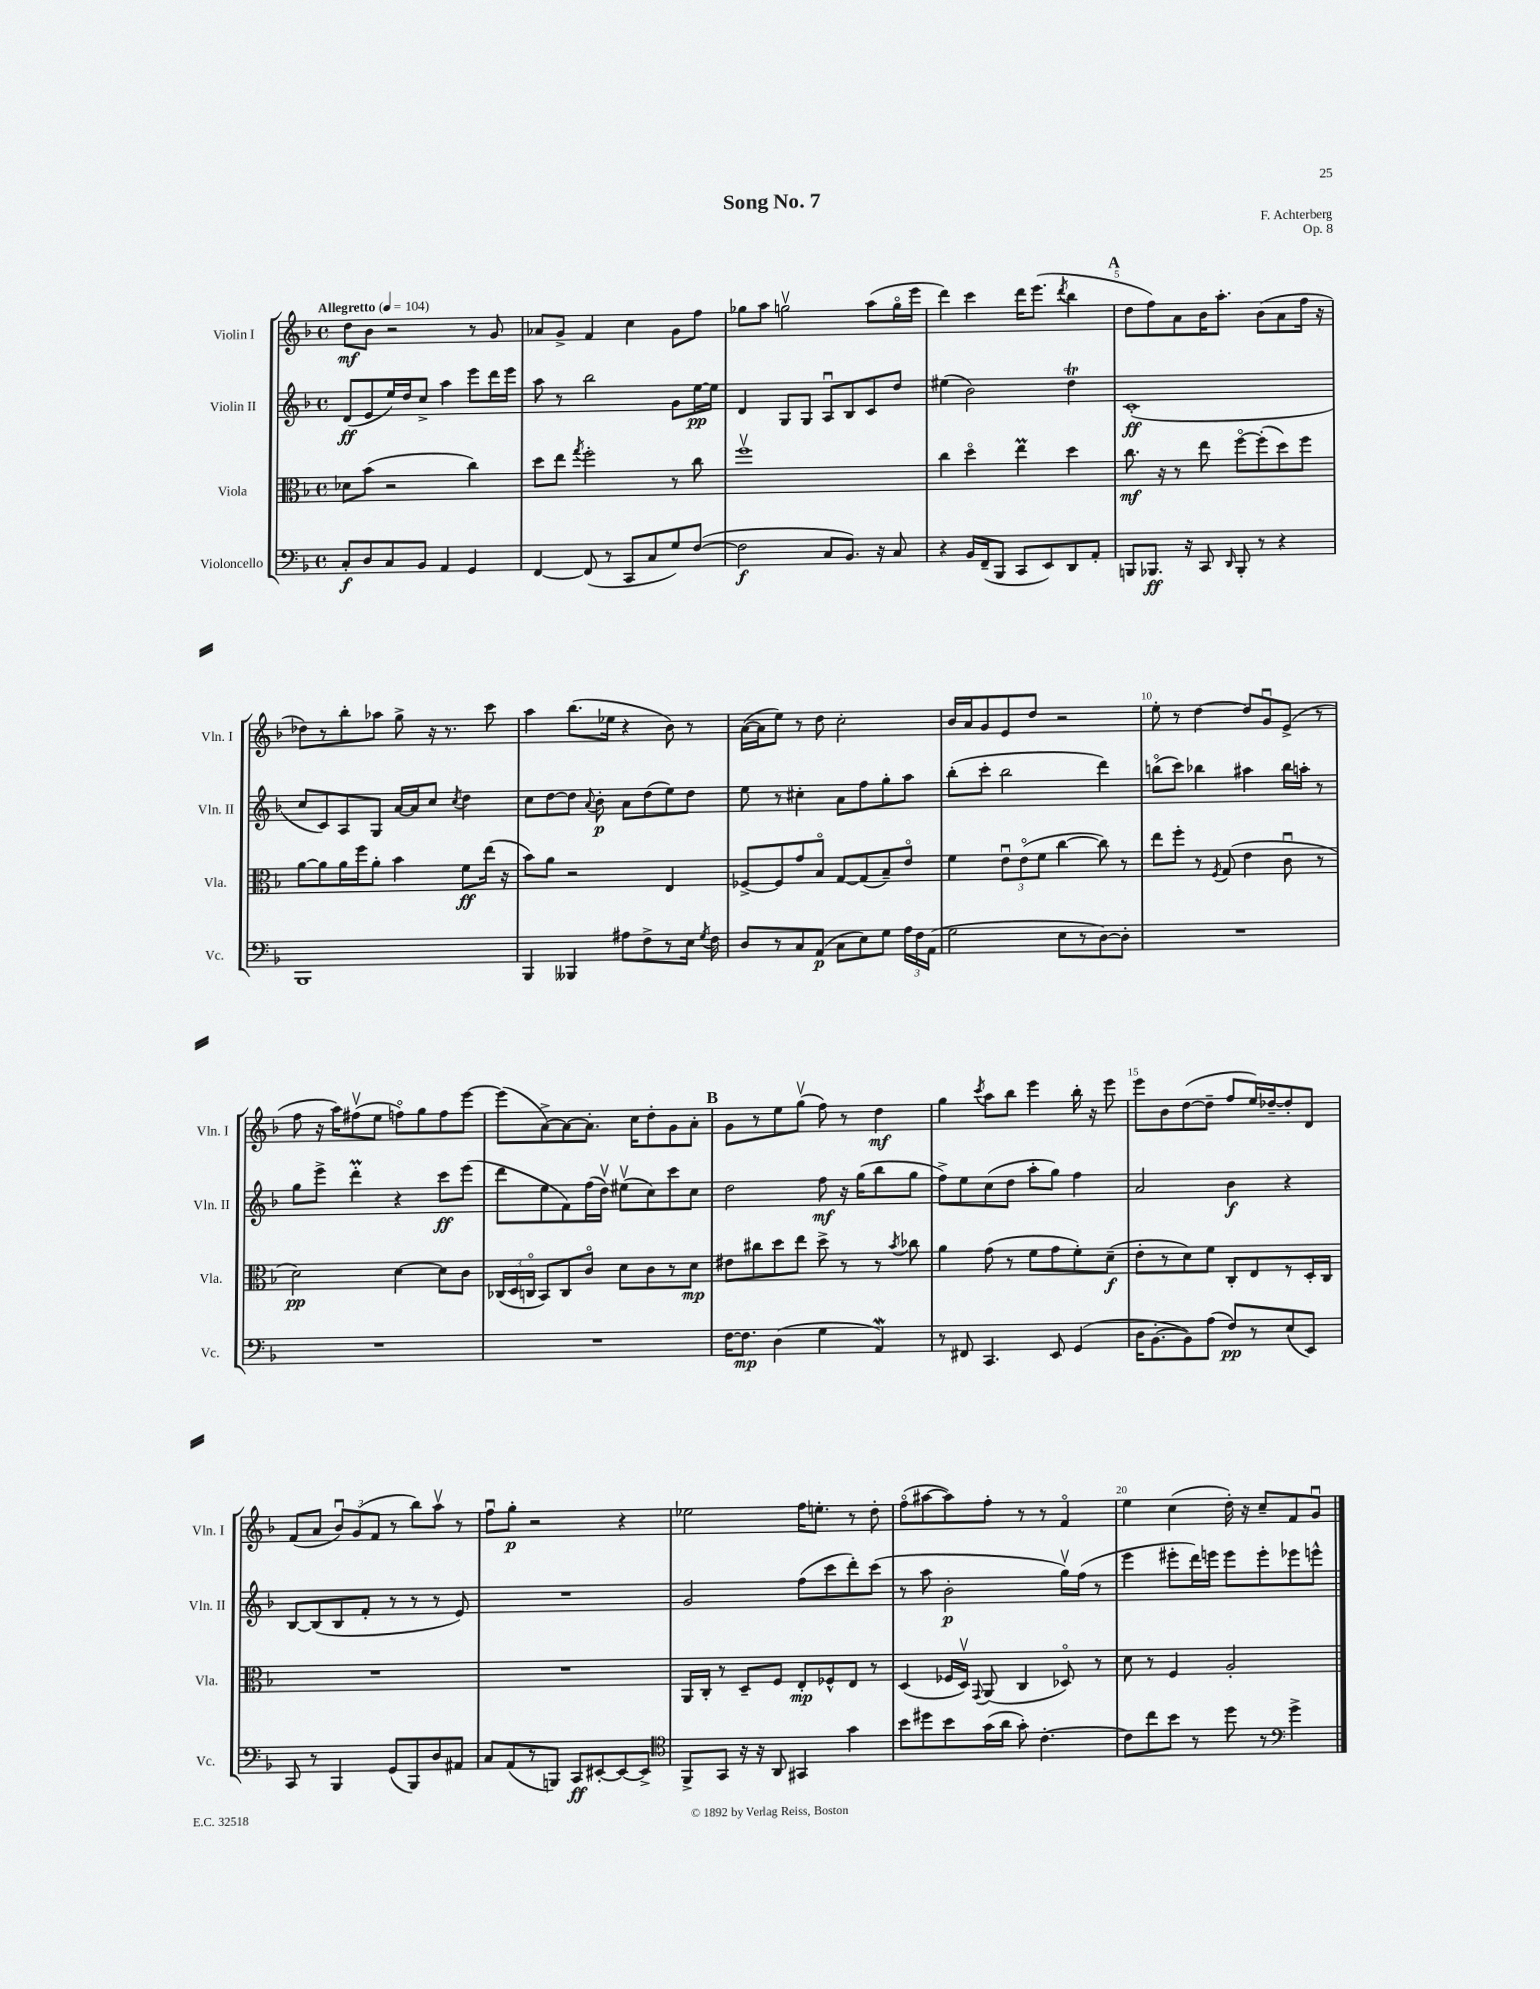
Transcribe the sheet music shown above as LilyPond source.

\header { title = "Song No. 7" composer = "F. Achterberg" opus = "Op. 8" }
<<
\new StaffGroup <<
\new Staff = "s0" \with { instrumentName = "Violin I" shortInstrumentName = "Vln. I" } {
    \clef treble \key f \major \defaultTimeSignature \time 4/4 \tempo "Allegretto" 4 = 104
    \autoBeamOff d''8[\mf bes'8] r2 r8 g'8 |
    aes'8[ g'8]-> f'4 c''4 g'8[ f''8] |
    ges''8[ a''8] g''2\upbow a''8[( g''16\flageolet e'''16] |
    d'''4) c'''4 d'''16[ e'''8.]( \acciaccatura { d'''8 } bes''4 |
    \mark \markup { \bold "A" } d''8[ f''8) a'8 bes'16 a''8.]-. bes'8[( a'8 f''16] r16 |
    des''8[) r8 bes''8-. aes''8] g''8-> r16 r8. c'''8 |
    a''4 bes''8.[( ees''16] r4 bes'8) r8 |
    a'16[~( a'16 e''8]) r8 d''8 c''2-. |
    bes'16[ a'16 g'8 e'8 d''8] r2 |
    e''8-. r8 d''4~ d''8[ g'8\downbow e'8]->( r8 |
    f''8 r16 a''16[) fis''8\upbow( e''8] f''8[\flageolet) g''8 f''8 e'''8]~ |
    e'''8[( a'8~->) a'8~ a'8.]-. c''16[ d''8-. g'8 a'8]-. |
    \mark \markup { \bold "B" } g'8[ r8 e''8 g''8]\upbow( f''8) r8 d''4\mf |
    g''4 \acciaccatura { c'''8 } a''8[ bes''8] e'''4 bes''16-. r16 e'''8 |
    e'''8[ bes'8 d''8~( d''8]-- f''8[ e''16) des''16~-- des''8-. d'8] |
    f'8[( a'8] \tuplet 3/2 { bes'8[\downbow) g'8( f'8] } r8 bes''8[) a''8]\upbow r8 |
    f''8[\downbow g''8]-.\p r2 r4 |
    ees''2 f''16[ e''8.]-. r8 d''8-. |
    f''8[\flageolet( ais''8~ ais''8) f''8]-. r8 r8 f'4\flageolet |
    e''4 c''4( d''16-.) r16 c''8[-- f'8 g'8]\downbow \bar "|." |
}
\new Staff = "s1" \with { instrumentName = "Violin II" shortInstrumentName = "Vln. II" } {
    \clef treble \key f \major \defaultTimeSignature \time 4/4
    \autoBeamOff d'8[\ff( e'8 e''16) d''16 c''8]-> a''4 e'''8[ d'''16 e'''16] |
    a''8 r8 bes''2 g'8[ e''16~\pp e''16] |
    d'4 g8[ g8] a8[\downbow bes8 c'8 d''8] |
    eis''4( bes'2) d''4\trill |
    \mark \markup { \bold "A" } c'1-.\ff( |
    c''8[ c'8) a8 g8] a'16[~ a'16 c''8] \acciaccatura { c''8 } d''4 |
    c''8[ d''8~ d''8] \appoggiatura { a'8 } bes'8-.\p a'8[ d''8( e''8) d''8] |
    e''8 r8 cis''4-. a'8[ f''8 g''8-. a''8] |
    bes''8[-.( c'''8]-. bes''2 d'''4) |
    b''8[\flageolet( c'''8]) bes''4 ais''4 bes''16[ a''16]-. r8 |
    g''8[ e'''8]-> d'''4-.\prall r4 c'''8[\ff e'''8]( |
    d'''8[ e''8 f'8) f''16( d''16]\upbow) eis''8[\upbow( c''8) c'''8 c''8] |
    \mark \markup { \bold "B" } d''2 f''8\mf r16 g''16[( bes''8 g''8] |
    f''8[->) e''8 c''8( d''8] a''8[-. g''8]) f''4 |
    a'2 bes'4\f r4 |
    bes8[~ bes8( bes8 f'8]-. r8 r8 r8 e'8) |
    R1 |
    g'2 f''8[( c'''8 d'''8-.) c'''8]( |
    r8 a''8 bes'2-.\p g''16[\upbow) f''16]( r8 |
    e'''4 eis'''8[-. d'''16) e'''16] e'''8[ e'''8-. ees'''8 e'''8]-^ \bar "|." |
}
\new Staff = "s2" \with { instrumentName = "Viola" shortInstrumentName = "Vla." } {
    \clef alto \key f \major \defaultTimeSignature \time 4/4
    \autoBeamOff des'8[ bes'8]( r2 c''4) |
    d''8[ e''8] \acciaccatura { g''8 } f''2-. r8 c''8 |
    f''1\upbow |
    c''4 d''4\flageolet e''4\prall d''4 |
    \mark \markup { \bold "A" } c''8.\mf r16 r8 e''8 f''8[~\flageolet f''8-.( d''8) f''8] |
    a'8[~ a'8 a'16 f''16 a'8]-. bes'4 f'8[\ff e''16]( r16 |
    bes'8[) a'8] r2 e4 |
    fes8[~-> fes8 g'8 bes8]\flageolet g8[~ g8( bes8--) e'8]\flageolet |
    f'4 \tuplet 3/2 { e'8[\downbow e'8\flageolet( f'8] } c''4~ c''8) r8 |
    e''8[ f''8]-. r8 \acciaccatura { f8 } g8( e'4 c'8\downbow r8 |
    d'2\pp) d'4~ d'8[ c'8] |
    \tuplet 3/2 { ces16[( d16 c16]\flageolet } bes,8[) c8 c'8]\flageolet d'8[ c'8 r8 d'8]\mp |
    \mark \markup { \bold "B" } eis'8[ cis''8 d''8 e''8] d''8-> r8 r8 \acciaccatura { bes'8 } ces''8 |
    a'4 g'8( r8 f'8[ g'8 f'8-.) d'8]--\f( |
    e'8[-. r8 d'8) f'8] c8[-. e8 r8 d16-. c16] |
    R1 |
    R1 |
    a,16[ c16]-. r8 d8[-- f8] e8[-.\mp fes8-^ e8] r8 |
    d4( fes16[ d16]\upbow) \appoggiatura { g,8 } a,8( c4 des8\flageolet) r8 |
    d'8 r8 f4 a2-. \bar "|." |
}
\new Staff = "s3" \with { instrumentName = "Violoncello" shortInstrumentName = "Vc." } {
    \clef bass \key f \major \defaultTimeSignature \time 4/4
    \autoBeamOff c8[-.\f d8 c8 bes,8] a,4 g,4 |
    f,4~ f,8( r8 c,8[ c8 g8) f8]~( |
    f2\f c8[ bes,8.]) r16 c8 |
    r4 bes,16[ f,16--( bes,,8] c,8[ e,8) d,8 a,8]-. |
    \mark \markup { \bold "A" } b,,8[ bes,,8.]\ff r16 c,8 \grace { d,16 } bes,,8-. r8 r4 |
    bes,,1 |
    bes,,4 beses,,4 ais8[ f8-> r8 e16] \acciaccatura { g8 } f16 |
    d8[ r8 c8 a,8]\p( c8[ e8) g8] \tuplet 3/2 { a16[ f16 a,16]( } |
    g2 e8[ r8 d8~) d8]-. |
    R1 |
    R1 |
    R1 |
    \mark \markup { \bold "B" } f16[~ f8.]\mp d4( g4 a,4\mordent) |
    r8 fis,8 c,4. e,8 g,4( |
    d16[ bes,8.~-. bes,8) a8]( f8[\pp) r8 e8( e,8]) |
    c,8 r8 bes,,4 g,8[( bes,,8) d8 ais,8] |
    c8[ a,8( r8 b,,8]) c,8[\ff eis,8~-. eis,8~ eis,8]-> |
    \clef tenor f,8[-> g,8] r16 r16 a,8 gis,4 g'4 |
    bes'8[ dis''8 bes'8 g'16( a'16] g'8-.) c'4.~-. |
    c'8[ c''8 bes'8] r8 d''8 r8 \clef bass g'4-> \bar "|." |
}
>>
>>
\layout { \context { \Score \override BarNumber.break-visibility = ##(#f #t #t) barNumberVisibility = #(every-nth-bar-number-visible 5) } }
